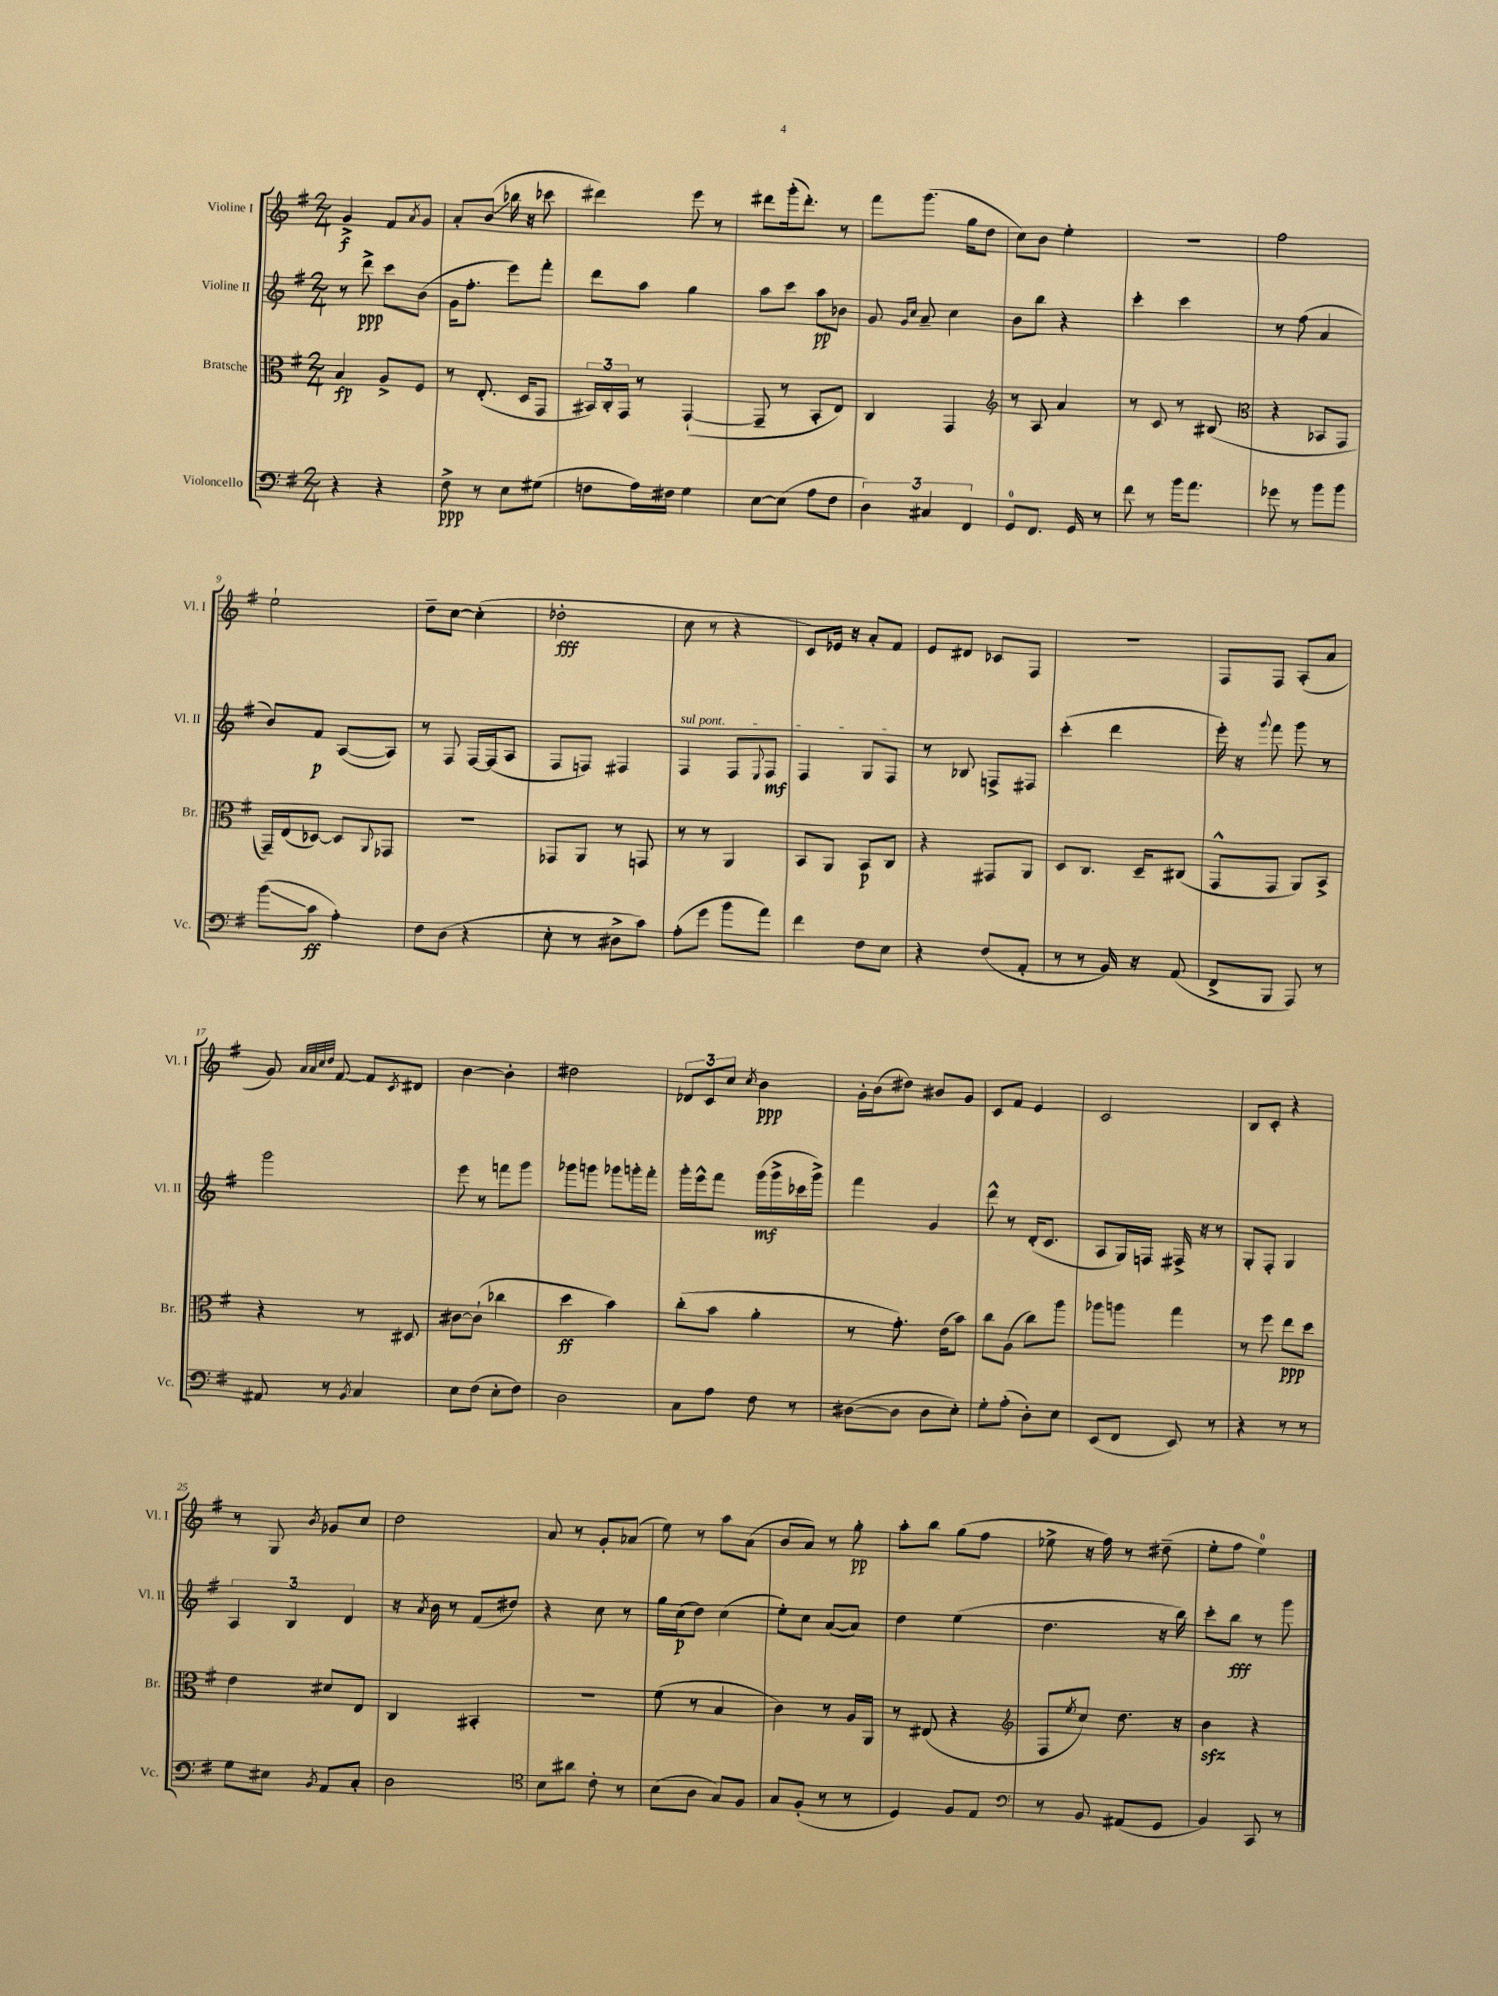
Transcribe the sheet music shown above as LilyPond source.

<<
\new StaffGroup <<
\new Staff = "s0" \with { instrumentName = "Violine I" shortInstrumentName = "Vl. I" } {
    \clef treble \key g \major \numericTimeSignature \time 2/4
    g'4->\f fis'8 \acciaccatura { a'8 } g'8 |
    a'8-. b'8\glissando( bes''16 r16 ces'''8 |
    dis'''4) e'''8 r8 |
    dis'''8 g'''16-.( dis'''8.-.) r8 |
    fis'''8 g'''8.( g''16 d''8 |
    c''8) b'8 e''4-. |
    r2 |
    fis''2 |
    e''2-! |
    d''8-- c''8~ c''4-.( |
    des''2-.\fff |
    c''8 r8 r4 |
    c'8) ees'16 r16 a'8-. fis'8 |
    e'8 dis'8 ces'8 fis8 |
    r2 |
    fis8 fis8 a8-.( a'8 |
    g'8) \grace { a'32 a'32 c''32 d''32 } fis'8~ fis'8 \acciaccatura { c'8 } dis'8 |
    b'4~ b'4-. |
    dis''2 |
    \tuplet 3/2 { des'8 c'8 c''8 } \acciaccatura { c''8 } b'4\ppp |
    g'16-. b'16( dis''8) bis'8 g'8 |
    c'8 fis'8 e'4 |
    c'2 |
    b8 c'8-. r4 |
    r8 g8 \acciaccatura { b'8 } ges'8 c''8 |
    d''2 |
    a'8 r8 g'8-. aes'8( |
    e''8) r8 a''8 a'8( |
    b'8 a'8) r8 g''8-.\pp |
    a''8-. b''8 g''8( fis''8 |
    ees''8-> r16 fis''16) r8 dis''8--( |
    e''8-. fis''8 e''4-0) \bar "|." |
}
\new Staff = "s1" \with { instrumentName = "Violine II" shortInstrumentName = "Vl. II" } {
    \clef treble \key g \major \numericTimeSignature \time 2/4
    r8 d'''8->\ppp c'''8 b'8( |
    g'16 fis''8.-. e'''8) fis'''8-. |
    d'''8 a''8 g''4 |
    a''8 c'''8 a''8\pp bes'8 |
    g'8 \grace { g'16 c''16 } a'8-- c''4 |
    b'8 b''8 r4 |
    c'''4-. c'''4 |
    r8 fis''8( a'4 |
    b'8) fis'8\p a8~( a8) |
    r8 fis8 fis16~ fis16( a8 |
    fis8 f8) fis4 |
    \once \override TextSpanner.bound-details.left.text = \markup { \italic "sul pont." } fis4\startTextSpan fis8 \appoggiatura { e8 } fis8\mf |
    fis4 g8 fis8\stopTextSpan |
    r8 bes8 f8-> fis8 |
    c'''4-.( d'''4 |
    e'''16-.) r16 \appoggiatura { g'''8 } fis'''8 g'''8 r8 |
    g'''2 |
    e'''8 r8 f'''8 g'''8 |
    ges'''8 g'''8 ges'''8 g'''16-. fis'''16-. |
    g'''16-. e'''16-^ fis'''8 g'''16\mf( g'''16-> ces'''16 g'''16->) |
    fis'''4 g'4 |
    d'''8-^ r8 d'16-.( c'8. |
    a8 g16) f16 fis16-> r16 r8 |
    g8-. fis8-. g4 |
    \tuplet 3/2 { a4 b4 d'4 } |
    r16 \acciaccatura { a'8 } b'16 r8 fis'8( dis''8) |
    r4 c''8 r8 |
    g''16 c''16\p( d''8) c''4( |
    e''8-.) c''8 a'8~( a'8) |
    d''4 e''4( |
    d''4. r16 b''16) |
    c'''8-. b''8\fff r8 g'''8 \bar "|." |
}
\new Staff = "s2" \with { instrumentName = "Bratsche" shortInstrumentName = "Br." } {
    \clef alto \key g \major \numericTimeSignature \time 2/4
    b4\fp a8-> fis8 |
    r8 e8.-.( d16 g,8 |
    \tuplet 3/2 { bis,16) c16-. g,16 } r8 g,4~-!( |
    g,8-- r8 b,8-. e8) |
    c4 g,4 |
    \clef treble r8 a8 a'4 |
    r8 c'8 r8 bis8( |
    \clef alto r4 bes,8 g,8 |
    g,16--) e16( des8~) des8 \appoggiatura { a,8 } ges,8 |
    r2 |
    ges,8 a,8 r8 g,8 |
    r8 r8 a,4 |
    b,8 a,8 b,8\p c8 |
    r4 gis,8 a,8 |
    d8 c8. d16-- cis8( |
    g,8-^ g,8 a,8) b,8-> |
    r4 r8 dis8 |
    cis'8~ cis'8-!( ces''4 |
    d''4\ff b'4) |
    c''8-.( b'8 a'4-. |
    r8 g'8.-.) e'16( b'8) |
    c''8 a8( c''8) a''8 |
    aes''8 a''8 g''4 |
    r8 fis''8 e''8\ppp d''8 |
    e'4 dis'8 e8 |
    c4 bis,4-. |
    R2 |
    fis'8( r8 b4 |
    c'4) r8 a16 a,16 |
    r8 eis8( r4 |
    \clef treble fis8 \acciaccatura { e''8 } c''8) d''8. r16 |
    b'4\sfz r4 \bar "|." |
}
\new Staff = "s3" \with { instrumentName = "Violoncello" shortInstrumentName = "Vc." } {
    \clef bass \key g \major \numericTimeSignature \time 2/4
    r4 r4 |
    fis8->\ppp r8 e8 gis8( |
    f8 a16) fis16 g4 |
    e8~ e8( a8 fis8 |
    \tuplet 3/2 { d4) cis4 fis,4 } |
    g,8-0 fis,8. g,16 r8 |
    fis'8 r8 b'16 a'8. |
    ges'8 r8 b'8 b'8 |
    b'8\glissando( c'8\ff a4-.) |
    fis8 d8( r4 |
    e8-. r8 dis8-> c'8) |
    a8-.( g'8 b'8 a'8) |
    fis'4 fis8 e8 |
    r4 fis8( a,8-. |
    r8 r8 b,16) r16 a,8( |
    fis,8-> b,,8 a,,8) r8 |
    ais,8 r8 \acciaccatura { b,8 } c4 |
    e8 fis8( e8-. fis8) |
    d2 |
    c8 a8 fis8 r8 |
    dis8~( dis8 dis8 e8-.) |
    g8-. a8-.( d8-.) e8 |
    e,8( fis,8 e,8) r8 |
    r4 r8 r8 |
    g8 eis8 \acciaccatura { b,8 } a,8 c8-. |
    d2 |
    \clef tenor b8 ais'8 c'8-. r8 |
    b8( a8 g8) fis8 |
    g8 fis8-.( r8 r8 |
    d4) fis8 e8 |
    \clef bass r8 b,8 ais,8( g,8 |
    b,4) c,8 r8 \bar "|." |
}
>>
>>
